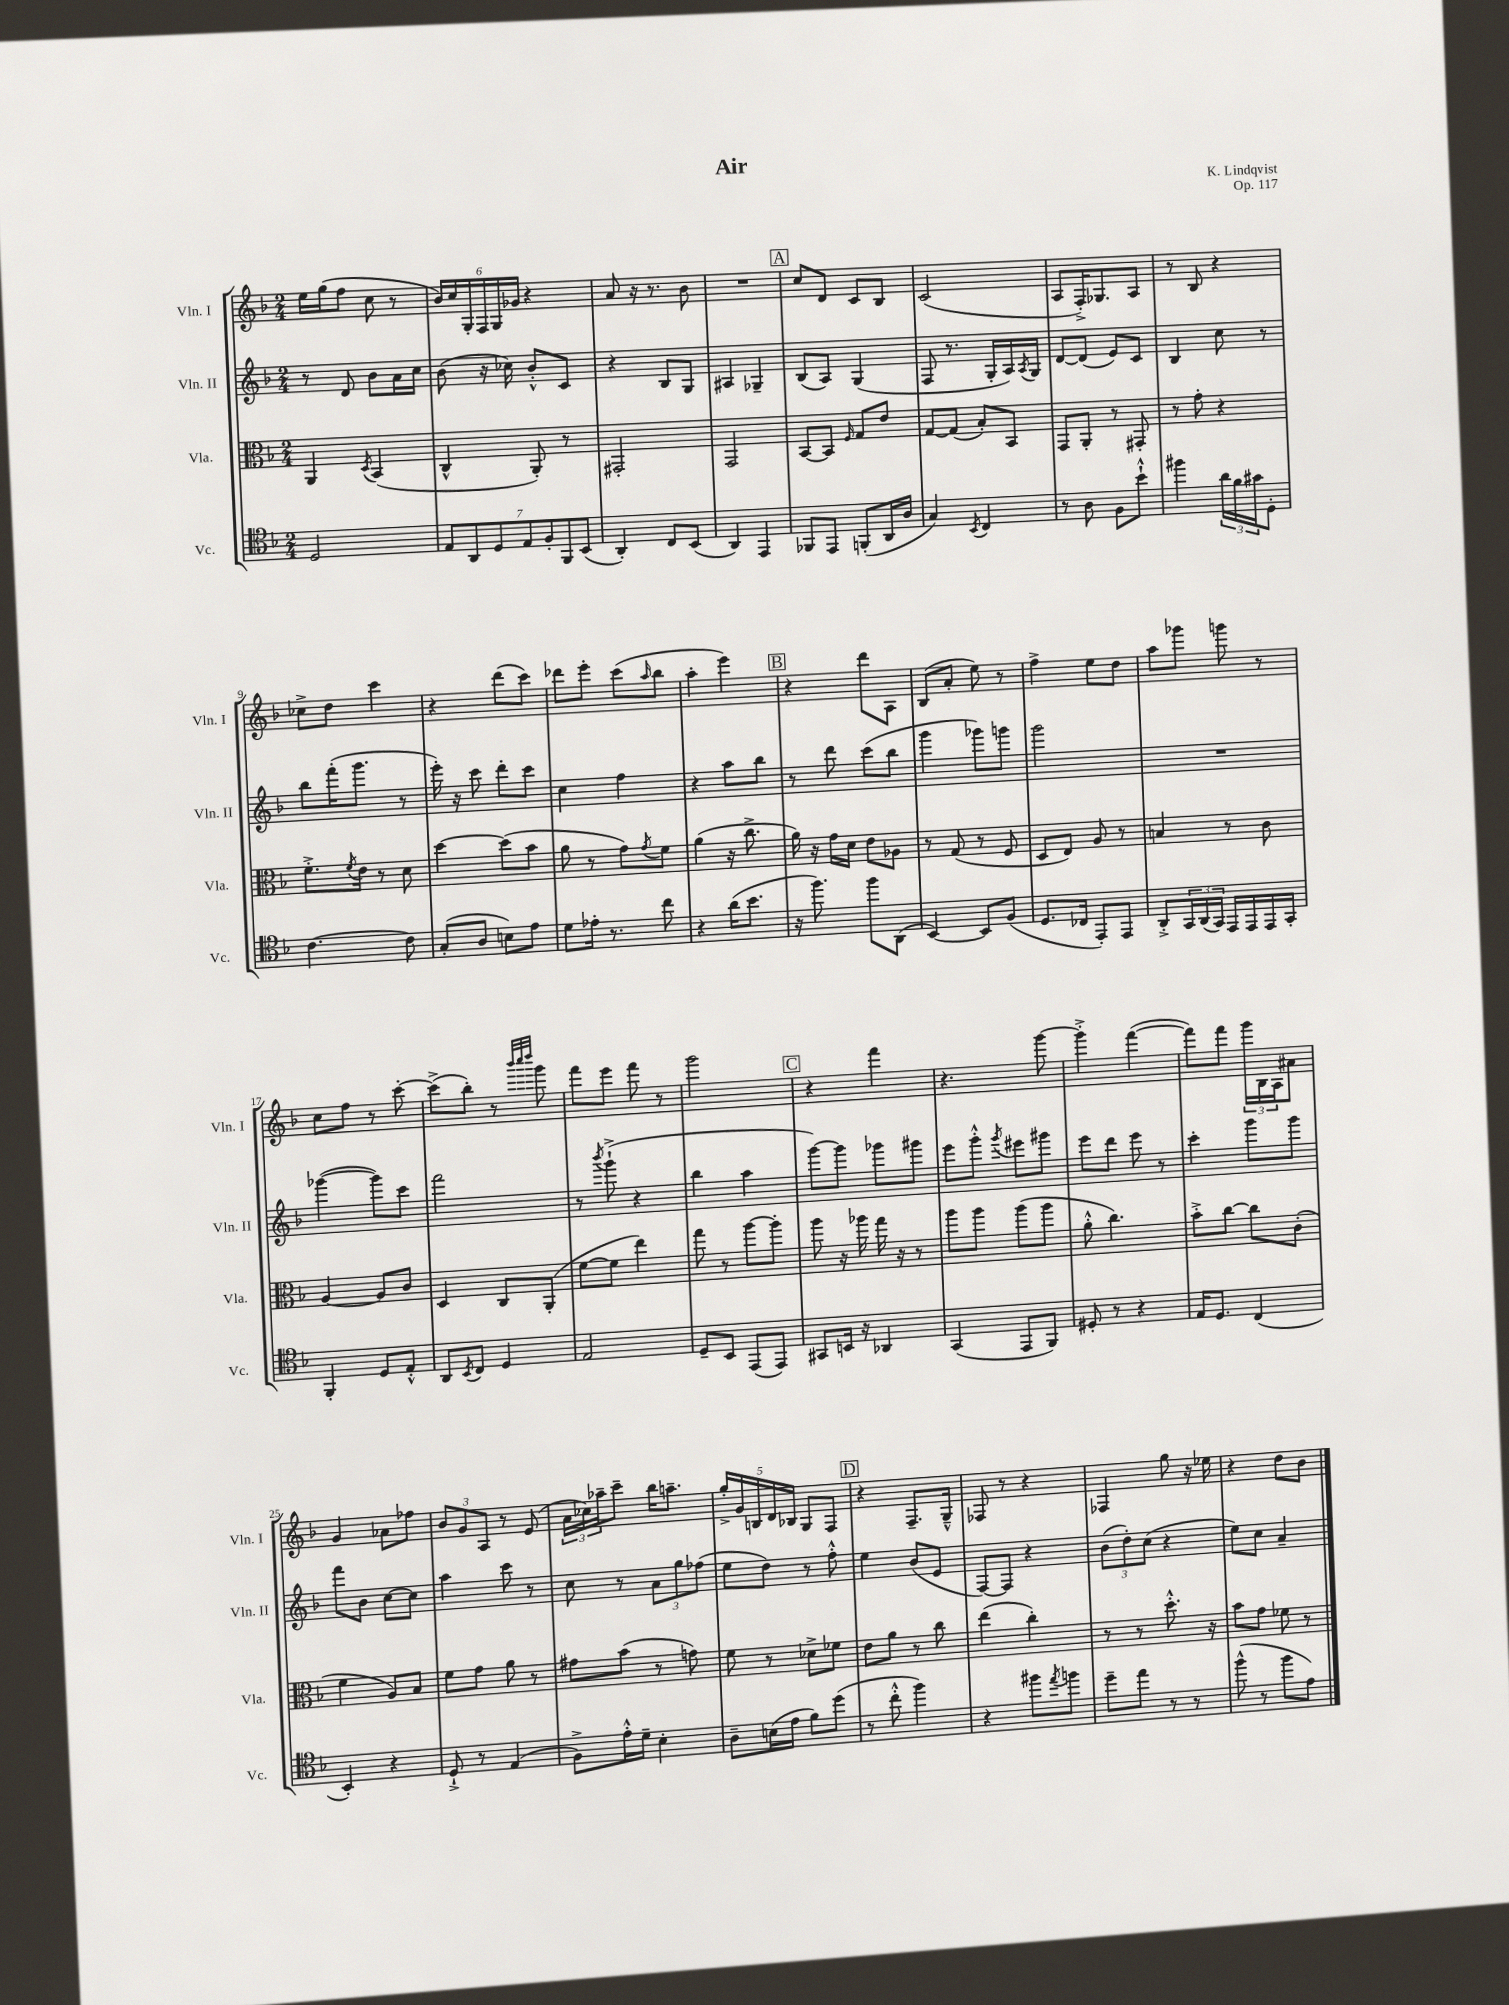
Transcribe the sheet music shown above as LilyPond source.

\header { title = "Air" composer = "K. Lindqvist" opus = "Op. 117" }
<<
\new StaffGroup <<
\new Staff = "s0" \with { instrumentName = "Vln. I" shortInstrumentName = "Vln. I" } {
    \clef treble \key f \major \numericTimeSignature \time 2/4
    e''16 g''16( f''8 c''8 r8 |
    \tuplet 6/4 { bes'16) c''16 g16-. f16 g16 ges'16 } r4 |
    a'8 r16 r8. bes'8 |
    R2 |
    \mark \markup { \box "A" } c''8 d'8 c'8 bes8 |
    c'2( |
    a8 f16-.->) ges8. a8 |
    r8 bes8 r4 |
    ces''8-> d''8 c'''4 |
    r4 d'''8( c'''8) |
    des'''8 e'''8-. c'''8( \grace { a''16 } bes''8 |
    a''4-. e'''4) |
    \mark \markup { \box "B" } r4 d'''8 a8 |
    bes8( a'8-. e''8) r8 |
    f''4-> e''8 d''8 |
    a''8 ges'''8 g'''8 r8 |
    c''8 f''8 r8 c'''8~-. |
    c'''8->( bes''8-.) r8 \grace { bes'''32 c''''32 d''''32 } g'''8 |
    f'''8 e'''8 f'''8 r8 |
    g'''2 |
    \mark \markup { \box "C" } r4 f'''4 |
    r4. g'''8~ |
    g'''4-.-> f'''4~( |
    f'''8) f'''8 \tuplet 3/2 { g'''16 bes16 a16 } ais'8 |
    g'4 aes'8 fes''8 |
    \tuplet 3/2 { bes'8 g'8 a8 } r8 e'8( |
    \tuplet 3/2 { a'16 ces''16) aes''16-- } c'''8-- bes''16 a''8.-- |
    \tuplet 5/4 { g''16-.-> g'16 b16 d'16 bes16 } g8 f8 |
    \mark \markup { \box "D" } r4 f8.-- g16---^ |
    fes8 r8 r4 |
    fes4 g''8 r16 ees''16 |
    r4 d''8 bes'8 \bar "|." |
}
\new Staff = "s1" \with { instrumentName = "Vln. II" shortInstrumentName = "Vln. II" } {
    \clef treble \key f \major \numericTimeSignature \time 2/4
    r8 d'8 bes'8 a'16 c''16 |
    bes'8( r16 ces''16) bes'8-.-^ c'8 |
    r4 bes8 g8 |
    ais4 ges4-- |
    \mark \markup { \box "A" } bes8( a8) g4( |
    f8 r8. g16-. a16) \acciaccatura { a8 } g16 |
    d'8~ d'8( e'8) c'8 |
    bes4 c''8 r8 |
    bes''8 f'''16-.( g'''8. r8 |
    e'''16-.) r16 c'''8 d'''8-. c'''8 |
    c''4 f''4 |
    r4 a''8 bes''8 |
    \mark \markup { \box "B" } r8 d'''8 c'''8( bes''8 |
    g'''4 ges'''8) g'''8 |
    g'''2 |
    R2 |
    ges'''4~( ges'''8) c'''8 |
    f'''2 |
    r8 \acciaccatura { bes'''8 } g'''8-!->( r4 |
    bes''4 a''4 |
    \mark \markup { \box "C" } g'''8~) g'''8 ges'''8 gis'''8 |
    e'''8 g'''8-.-^ \acciaccatura { g'''8 } eis'''8 gis'''8 |
    e'''8 d'''8 e'''8 r8 |
    c'''4-. g'''8 g'''8 |
    f'''8 bes'8 c''8~ c''8 |
    a''4 c'''8 r8 |
    c''8 r8 \tuplet 3/2 { a'8 g''8 fes''8( } |
    e''8 d''8) r8 f''8-.-^ |
    \mark \markup { \box "D" } e''4 bes'8( e'8 |
    f8~) f8 r4 |
    \tuplet 3/2 { bes'8( d''8-.) c''8( } r4 |
    e''8) c''8 a'4-- \bar "|." |
}
\new Staff = "s2" \with { instrumentName = "Vla." shortInstrumentName = "Vla." } {
    \clef alto \key f \major \numericTimeSignature \time 2/4
    a,4 \acciaccatura { d8 } bes,4( |
    c4-^ a,8-.) r8 |
    gis,2-. |
    g,2 |
    \mark \markup { \box "A" } bes,8~ bes,8 \grace { f16 } g8 e'8 |
    g8~ g8( bes8-.) bes,8 |
    g,8 a,8-. r8 gis,8-. |
    r8 g'8-. r4 |
    f'8.-.-> \acciaccatura { f'8 } e'16 r8 d'8 |
    d''4~ d''8( bes'8 |
    a'8 r8 g'8) \acciaccatura { g'8 } f'8 |
    a'4( r16 c''8.-> |
    \mark \markup { \box "B" } a'16) r16 g'16 d'16 e'8 aes8 |
    r8 g8( r8 f8 |
    d8 e8) a8 r8 |
    b4 r8 c'8 |
    a4~ a8 c'8 |
    d4 c8 a,8-.( |
    f'8~ f'8 e''4) |
    g''8 r8 a''8~ a''8-. |
    \mark \markup { \box "C" } a''8 r16 aes''16 g''16 r16 r8 |
    a''8 a''8 a''8( a''8 |
    a'8-.-^ c''4.) |
    bes'8-.-> c''8~ c''8 c'8-.( |
    f'4 a8) bes8 |
    f'8 g'8 a'8 r8 |
    gis'8 bes'8( r8 g'8) |
    f'8 r8 des'8-> fes'8 |
    \mark \markup { \box "D" } e'8 a'8 r8 c''8 |
    e''4( c''4-.) |
    r8 r8 d''8.-.-^ r16 |
    bes'8 g'8 fes'8 r8 \bar "|." |
}
\new Staff = "s3" \with { instrumentName = "Vc." shortInstrumentName = "Vc." } {
    \clef tenor \key f \major \numericTimeSignature \time 2/4
    d2 |
    \tuplet 7/4 { e8 a,8 d8 e8 f8-. f,8 bes,8( } |
    a,4-.) c8 bes,8( |
    a,4) e,4 |
    \mark \markup { \box "A" } fes,8 e,8 f,8-.( a,16 a16 |
    g4) \acciaccatura { bes,8 } c4 |
    r8 a8 f8 bes'8-!-^ |
    fis''4 \tuplet 3/2 { a'16 f'16 gis'16 } d8-. |
    c'4.~ c'8 |
    g8-.( a8 b8) e'8 |
    d'8 ees'16-. r8. c''8 |
    r4 a'16( bes'8. |
    \mark \markup { \box "B" } r16 f''8.) f''8 a,8( |
    bes,4~) bes,8 f8( |
    d8. ces16 e,8-.) e,8 |
    a,8-.-> \tuplet 3/2 { g,16 a,16( g,16) } e,16 e,16 e,16 g,16-. |
    f,4-. d8 e8-.-^ |
    a,8 \acciaccatura { bes,8 } c8 d4 |
    e2 |
    d8-- bes,8 e,8( e,8) |
    \mark \markup { \box "C" } gis,8 b,16 r16 aes,4 |
    g,4( e,8 f,8) |
    dis8-. r8 r4 |
    e16 d8. c4( |
    bes,4-.) r4 |
    d8-!-> r8 e4( |
    f8->) e'16-.-^ d'16-- bes4-. |
    a8-- b16( e'16 f'8) d''8( |
    \mark \markup { \box "D" } r8 c''8-.-^ f''4) |
    r4 fis''8 \acciaccatura { e''8 } f''8 |
    d''8-- e''8 r8 r8 |
    f''8-^( r8 f''8 e'8) \bar "|." |
}
>>
>>
